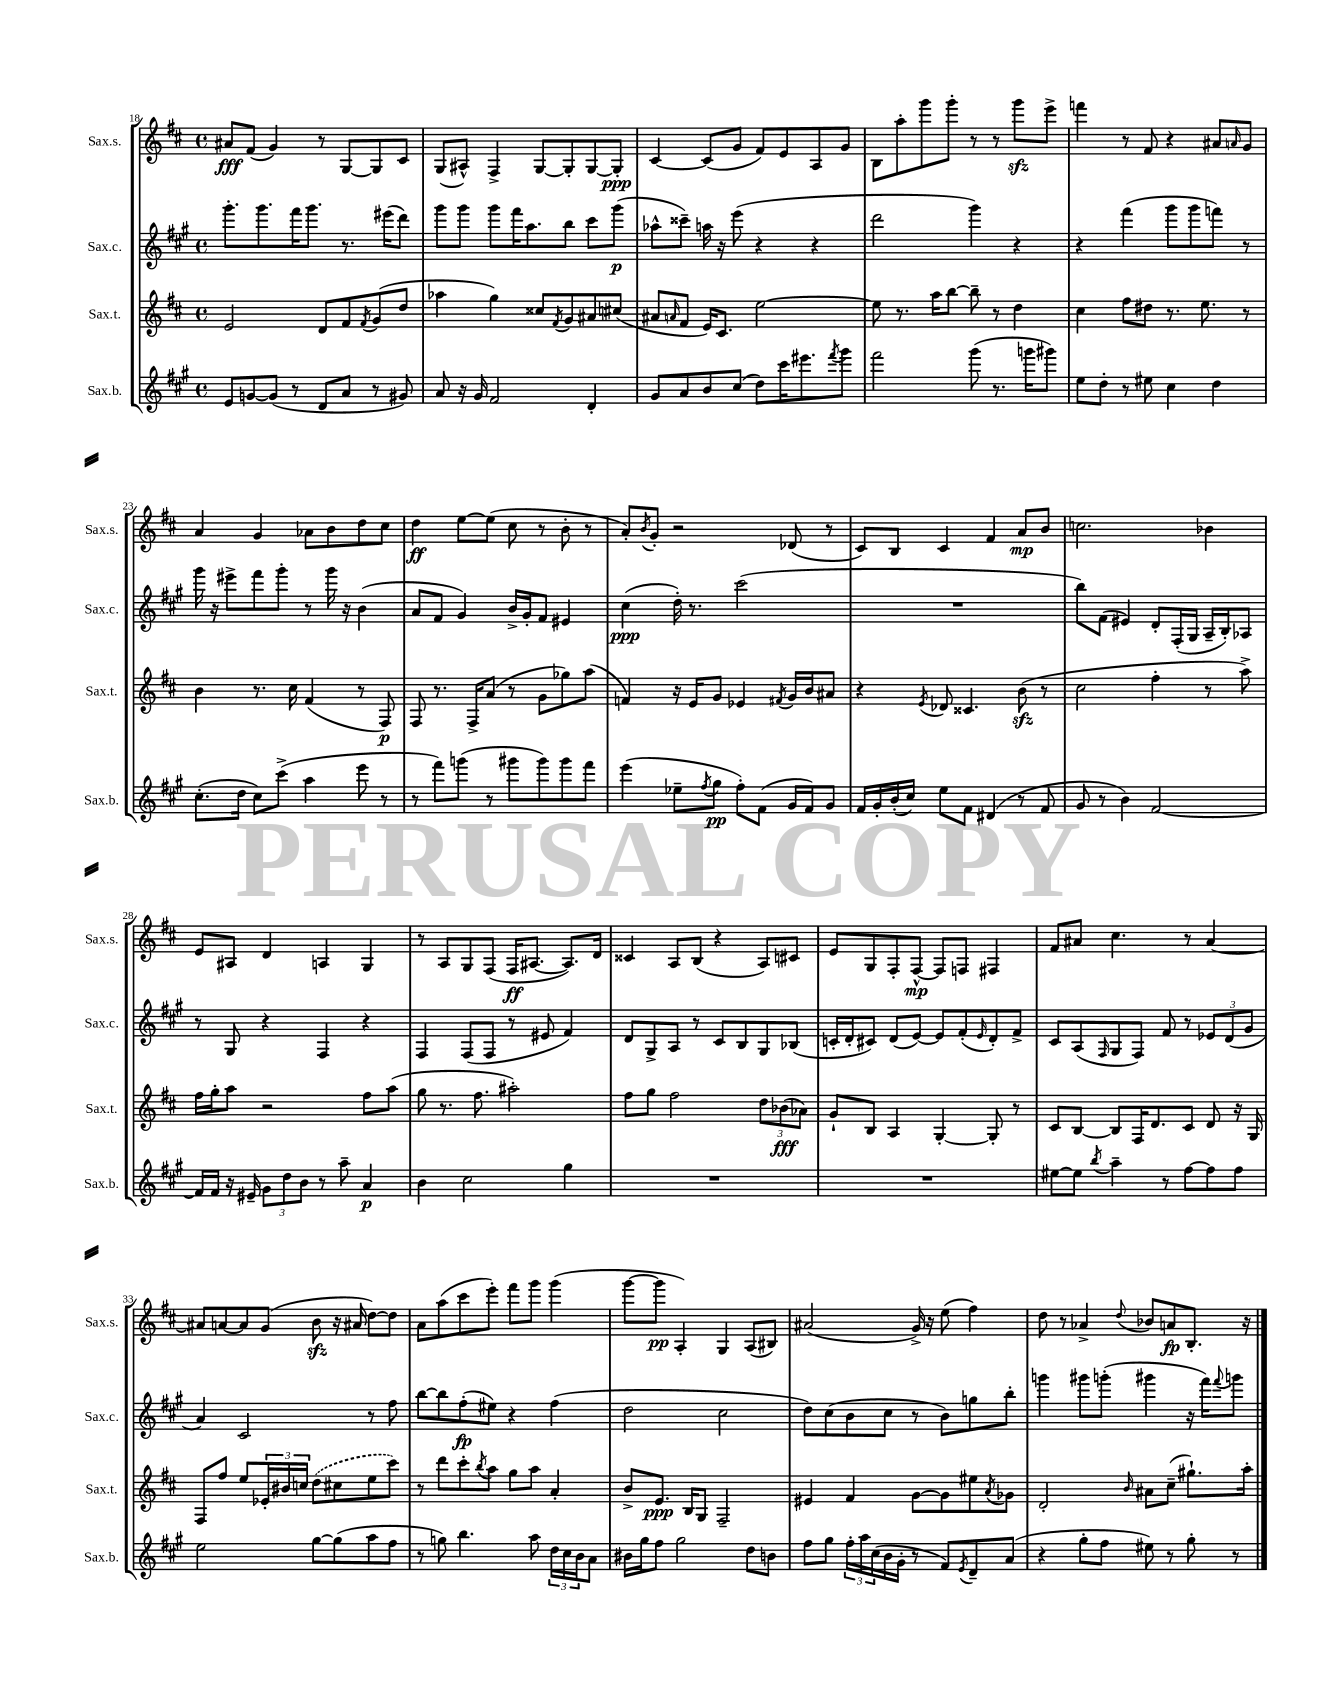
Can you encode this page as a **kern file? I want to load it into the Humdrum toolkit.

**kern	**kern	**kern	**kern
*staff4	*staff3	*staff2	*staff1
*clefG2	*clefG2	*clefG2	*clefG2
*k[f#c#g#]	*k[f#c#]	*k[f#c#g#]	*k[f#c#]
*M4/4	*M4/4	*M4/4	*M4/4
*met(c)	*met(c)	*met(c)	*met(c)
8e	2e	8.ggg#'	8a#
[8g	.	.	(8f#
.	.	8.ggg#	.
(8g]	.	.	4g)
8r	.	16fff#	.
.	.	8.ggg#	.
8d	8d	.	8r
8a	8f#	8.r	[8G
.	8qf#	.	.
8r	(8g	.	8G]
.	.	(16eee#	.
8g#)	8dd	8ddd)	8c#
=	=	=	=
8a	4aa-	8ggg#	(8G
16r	.	8ggg#	8A#^^)
16g#	.	.	.
2f#	4gg)	8ggg#	4F#^
.	.	16fff#	.
.	.	8.aa	.
.	8cc##	.	[8G
.	8qf#	.	.
.	8g	8bb	8G']
4d'	8a#	8ccc#	[8G
.	(8cc#	(8ggg#	8G']
=	=	=	=
8g#	8a#	8aa-^^	[4c#
.	16qqa	.	.
8a	8f#	8ccc##~)	.
8b	16e)	16aa	(8c#]
.	8.c#	16r	.
(8cc#	.	(8eee	8g
8dd)	[2ee	4r	8f#)
16ccc#	.	.	8e
8.eee#	.	.	.
.	.	4r	8A
8qfff#	.	.	.
8ggg#	.	.	8g
=	=	=	=
2fff#	8ee]	2ddd	8B
.	8.r	.	8aa'
.	.	.	8ggg
.	16aa	.	.
.	[8bb	.	8ggg'
(8ggg#	8bb~]	4ggg#)	8r
8.r	8r	.	8r
.	4dd	4r	8ggg
16ggg	.	.	.
8ggg#)	.	.	8eee^
=	=	=	=
8ee	4cc#	4r	4fff
8dd'	.	.	.
8r	8ff#	(4fff#	8r
8ee#	8dd#	.	8f#
4cc#	8.r	8ggg#	4r
.	.	8ggg#	.
.	8.ee	.	.
4dd	.	8fff)	8a#
.	.	.	16qqa
.	8r	8r	8g
=	=	=	=
(8.cc#'	4b	16ggg#	4a
.	.	16r	.
.	.	8eee#^	.
16dd	.	.	.
8cc#)	8.r	8fff#	4g
(8ccc#^	.	8ggg#'	.
.	16cc#	.	.
4aa	(4f#	8r	8a-
.	.	16ggg#	8b
.	.	16r	.
8eee	8r	(4b	8dd
8r	8F#)	.	8cc#
=	=	=	=
8r	8F#	8a	4dd
8fff#)	8.r	8f#	.
(8ggg	.	4g#)	[8ee
.	16F#^	.	.
8r	(8a	.	(8ee]
8ggg#	8r	16b^	8cc#
.	.	16g#'	.
8ggg#)	8g	8f#	8r
8ggg#	8gg-)	4e#	8b'
8fff#	(8aa	.	8r
=	=	=	=
(4eee	4f)	(4cc#	8a')
.	.	.	8qb
.	.	.	8g'
8ee-~	16r	16dd')	2r
.	16e	8.r	.
8qff#	.	.	.
8gg#	8g	.	.
8ff#')	4e-	(2ccc#	.
(8f#	.	.	.
.	8qf#	.	.
16g#	16g	.	(8d-
16f#)	16b	.	.
8g#	8a#	.	8r
=	=	=	=
16f#	4r	1r	8c#)
16g#'	.	.	.
(16b'	.	.	8B
16cc#)	.	.	.
.	8qe	.	.
8ee	8d-	.	4c#
8f#	4.c##	.	.
(4d#	.	.	4f#
8r	(8b	.	8a
8f#	8r	.	8b
=	=	=	=
8g#	2cc#	8bb)	2.cc
8r	.	(8f#	.
4b)	.	4e#)	.
[2f#	4ff#'	8d'	.
.	.	(16F#'	.
.	.	16G#	.
.	8r	16A~	4b-
.	.	16B')	.
.	8aa^)	8A-	.
=	=	=	=
16f#]	16ff#	8r	8e
16f#	16gg'	.	.
16r	8aa	8G#	8A#
16e#~	.	.	.
12g#	2r	4r	4d
12dd	.	.	.
12b	.	.	.
8r	.	4F#	4A
8aa~	.	.	.
4a	8ff#	4r	4G
.	(8aa	.	.
=	=	=	=
4b	8gg	4F#	8r
.	8.r	.	8A
2cc#	.	(8F#	8G
.	8.ff#	.	.
.	.	8F#	(8F#
.	2aa#')	8r	16F#
.	.	.	[8.A#
.	.	8e#	.
4gg#	.	4f#)	8.A#])
.	.	.	16d
=	=	=	=
1r	8ff#	8d	4c##
.	8gg	8G#^	.
.	2ff#	8A	8A
.	.	8r	(8B
.	.	8c#	4r
.	.	8B	.
.	12dd	8G#	8A)
.	(12b-	.	.
.	.	(8B-	8c#
.	12a-)	.	.
=	=	=	=
1r	8g`	16c'	8e
.	.	16d'	.
.	8B	8c#)	8G
.	4A	(8d	8F#'
.	.	[8e)	[8F#^^
.	[4G'	8e]	8F#]
.	.	(8f#'	8F
.	.	16qqe	.
.	8G']	8d')	4F#
.	8r	8f#^	.
=	=	=	=
[8ee#	8c#	8c#	8f#
8ee#]	[8B	(8A	8a#
8qbb	.	16qqF#	.
4aa~	8B]	8G#	4.cc#
.	16F#	8F#)	.
.	8.d	.	.
8r	.	8f#	.
[8ff#	8c#	8r	8r
8ff#]	8d	12e-	[4a#
.	.	(12d	.
8ff#	16r	.	.
.	.	12g#	.
.	16G	.	.
=	=	=	=
2ee	8F#	4a)	8a#]
.	8ff#	.	[8a
.	8ee	2c#	8a]
.	24e-'	.	(8g
.	24b#	.	.
.	24cc	.	.
[8gg#	(8dd	.	8b
(8gg#]	8cc#	.	16r
.	.	.	16a#
8aa	8ee	8r	[8dd)
8ff#	8ccc#)	8ff#	8dd]
=	=	=	=
8r	8r	[8bb	8a
8gg)	8ddd	8bb]	(8aa
4.bb	8ccc#'	(8ff#'	8ccc#
.	8qbb	.	.
.	8aa	8ee#)	8eee')
.	8gg	4r	8fff#
8aa	8aa	.	8ggg
24dd	4a'	(4ff#	(4ggg
24cc#	.	.	.
24b	.	.	.
8a	.	.	.
=	=	=	=
16b#	8b^	2dd	[8ggg
16gg#	.	.	.
8ff#	8.e	.	8ggg]
2gg#	.	.	4A')
.	16B	.	.
.	8G	.	.
.	2F#~	2cc#	4G
8dd	.	.	(8A
8b	.	.	8B#)
=	=	=	=
8ff#	4e#	8dd)	(2a#
8gg#	.	(8cc#	.
24ff#'	4f#	8b	.
24aa	.	.	.
(24cc#	.	.	.
16b	.	8cc#	.
16g#'	.	.	.
8r	[8g	8r	16g^)
.	.	.	16r
8f#)	8g]	8b)	(8ee
8qe	.	.	.
8d~	8ee#	8gg	4ff#)
.	8qa	.	.
(8a	8g-	8bb'	.
=	=	=	=
4r	2d'	4ggg	8dd
.	.	.	8r
8gg#'	.	8ggg#	4a-^
8ff#	.	(8ggg'	.
.	16qqb	.	8qqdd
8ee#)	8a#	4ggg#	8b-
8r	(8cc#~	.	8a
8gg#'	8.gg#`)	16r	8.B'
.	.	16fff#)	.
.	.	8qqfff#	.
8r	.	8ggg	.
.	16aa'	.	16r
==	==	==	==
*-	*-	*-	*-
